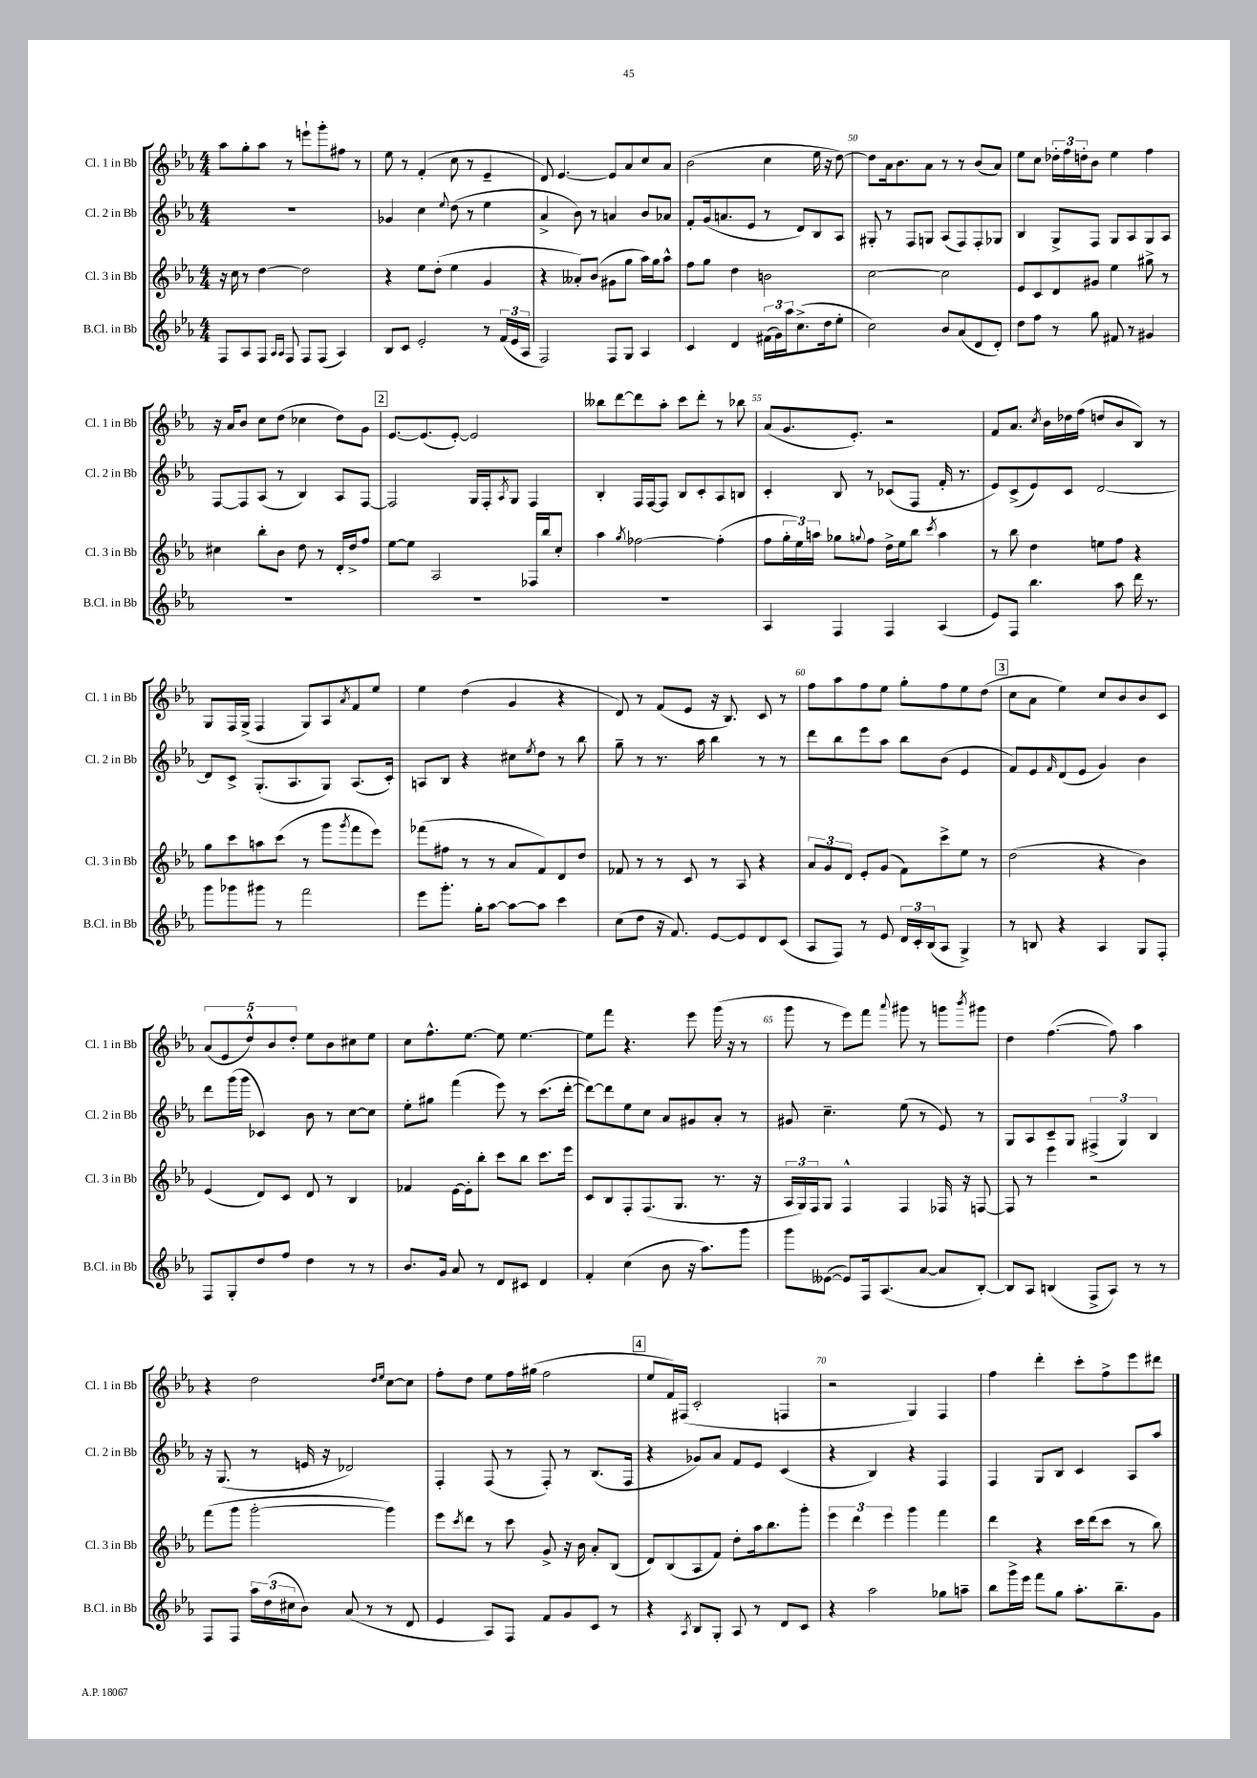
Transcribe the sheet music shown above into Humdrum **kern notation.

**kern	**kern	**kern	**kern
*staff4	*staff3	*staff2	*staff1
*clefG2	*clefG2	*clefG2	*clefG2
*k[b-e-a-]	*k[b-e-a-]	*k[b-e-a-]	*k[b-e-a-]
*M4/4	*M4/4	*M4/4	*M4/4
8F	16r	1r	8aa-
.	16cc	.	.
8A-	8r	.	8gg'
8F	[4dd	.	8aa-
16qqA-	.	.	.
16qqA-	.	.	.
8F	.	.	8r
8F	2dd]	.	8eee`
(8F	.	.	8ggg'
4A-)	.	.	8ff#
.	.	.	8r
=	=	=	=
8B-	4r	4g-	8ee-
8c	.	.	8r
2e-'	8ee-	4cc	(4f'
.	(8dd'	.	.
.	.	8qqee-	.
.	4ee-	(8dd	8cc
.	.	8r	8r
8r	4g	4ee-	4e-~
(24f	.	.	.
24e-	.	.	.
24A-	.	.	.
=	=	=	=
2F)	4r	4a-^	8d)
.	.	.	[4.e-
.	8a--')	8b-)	.
.	(8b-	8r	.
8F	8g#	4a	8e-]
8G	8gg	.	8a-
4A-	16aa-)	8b-	8cc
.	16gg	.	.
.	8aa-^^	8a-	8a-
=	=	=	=
4c	8ff	8f'	(2b-
.	8gg	(16g	.
.	.	8.a	.
4d	4dd	.	.
.	.	8e-	.
(24f#	2b	8r	4cc
24g)	.	.	.
24aa-	.	.	.
(8.cc^	.	8d)	.
.	.	8B-	16ee-
16dd	.	.	16r
8ee-'	.	8A-	[8dd)
=	=	=	=
2cc)	[2cc	8G#'	8dd]
.	.	8r	16a-
.	.	.	8.b-
.	.	8F	.
.	.	8G	8a-
8b-	2cc]	(8A-	8r
(8a-	.	8F)	8r
8d	.	8F'	(8b-
8d')	.	8G-	8a-)
=	=	=	=
8dd	8e-	4B-	8ee-
8ff	8c	.	8cc
8r	8d	8G^	24dd-'
.	.	.	24ff
.	.	.	24dd'
8gg	8g#	8F	8b-
8f#	4ee-	8G	4ee-
8r	.	8A-	.
4g#	8gg#^	8G	4ff
.	8r	8A-	.
=	=	=	=
1r	4cc#	[8F	16r
.	.	.	16a-
.	.	8F]	8b-
.	8bb-'	(8A-	8cc
.	8b-	8r	(8dd
.	8dd	4B-)	4cc-
.	8r	.	.
.	16d'	8A-	8dd)
.	16dd^	.	.
.	8ff	[8F	8g
=	=	=	=
1r	[8ee-	2F]	[8.e-
.	8ee-]	.	.
.	.	.	(8.e-]
.	2A-	.	.
.	.	.	[8e-')
.	.	16G	2e-]
.	.	16F'	.
.	.	8qA-	.
.	.	8G	.
.	16F-	4F	.
.	16bb-	.	.
.	8cc'	.	.
=	=	=	=
1r	4aa-	4B-'	8bb--
.	.	.	[8ddd
.	8qgg	.	.
.	[2ff-	16F	8ddd]
.	.	[16F	.
.	.	8F]	8aa-'
.	.	8B-	8ccc
.	.	8c'	8ddd'
.	(4ff-']	8A-	8r
.	.	8B	8bb-
=	=	=	=
4A-	8ff	4c'	(8a-
.	24gg'	.	8.g
.	24ee-)	.	.
.	24aa	.	.
4F	8gg-	8B-	.
.	.	.	8.e-')
.	8qqgg	.	.
.	8ff	8r	.
4F	16dd^	(8c-	2r
.	16ee-	.	.
.	8bb-	8F	.
.	8qccc	.	.
(4A-	4aa	16f'	.
.	.	8.r	.
=	=	=	=
8e-)	8r	8e-)	8f
8F	8bb-	(8c^	8.a-
4.bb-	4dd	8e-)	.
.	.	.	8qcc
.	.	.	16b-
.	.	8c	16dd-
.	.	.	(16ff
.	8ee	[2d	8dd
8aa-	8ff	.	8b-
16ddd	4r	.	8B-)
8.r	.	.	.
.	.	.	8r
=	=	=	=
8ggg	8gg	8d]	8G
8ggg-	8ccc	8c^	16F
.	.	.	(16G^
8ggg#	8aa	(8.G'	4F
8r	(8ccc	.	.
.	.	8.A-	.
2fff	8r	.	8G)
.	8ggg	8G)	8A-
.	8qggg	.	8qa-
.	8fff	(8.A-	8f
.	8eee-)	.	8ee-
.	.	16c')	.
=	=	=	=
8eee-	(8fff-	8A	4ee-
8.ggg'	8ff#	8B-	.
.	8r	4r	(4dd
16gg'	.	.	.
[8aa-	8r	.	.
8aa-_	8a-	8cc#	4g
.	.	8qee-	.
8aa-]	8f)	8dd	.
4ccc	8d	8r	4r
.	8dd	8bb-	.
=	=	=	=
(8cc	8f-	8gg~	8d)
8dd	8r	8r	8r
16r	8r	8.r	(8f
8.f)	.	.	.
.	8c	.	8e-
.	.	16aa-	.
[8e-	8r	4bb-	16r
.	.	.	8.B-)
8e-]	8A-	.	.
8d	4r	8r	8c
(8c	.	8r	8r
=	=	=	=
8A-	12a-	8ddd	8ff
.	12g	.	.
8F)	.	8bb-	8aa-
.	12d	.	.
8r	8e-'	8eee-	8ff
8e-	(8g	8aa-	8ee-
24d	8f)	8bb-	8gg'
24c'	.	.	.
(24B-	.	.	.
8A-	8ccc^	(8b-	8ff
4G^)	8ee-	4e-	8ee-
.	8r	.	(8dd
=	=	=	=
8r	(2dd	8f)	8cc
8B	.	8e-	8a-
.	.	16qqf	.
4r	.	(8d	4ee-)
.	.	8e-	.
4A-	4r	4g)	8cc
.	.	.	8b-
8G	4b-)	4b-	8b-
8F'	.	.	8c
=	=	=	=
8F	(4e-	8ddd	(10a-
.	.	.	10e-
8G'	.	(16ggg	.
.	.	16ggg	.
.	.	.	10dd^^)
8dd	8d)	4c-)	.
.	.	.	10b-
8ff	8c	.	.
.	.	.	10dd'
4dd	8d	8b-	8ee-
.	8r	8r	8b-
8r	4B-	[8cc	8cc#
8r	.	8cc]	8ee-
=	=	=	=
8.b-	4f-	8ee-'	8cc
.	.	8gg#	8.ff^^
16g	.	.	.
8a-	[16e-	(4fff	.
.	16e-']	.	[8.ee-
8r	8bb-'	.	.
8d	8ccc	8eee-)	8ee-]
8c#	8bb-	8r	[4.ee-
4d	8.ccc	(8.ccc	.
.	16eee-	[16ddd'	.
=	=	=	=
4f'	8c	8ddd_)	8ee-]
.	8B-	8ddd]	8fff
(4cc	8F'	8ee-	4.r
.	(8.F	8cc	.
8b-	.	8a-	.
.	8.G	.	.
16r	.	8g#	8eee-
8.aa-)	.	.	.
.	8.r	8a-'	(16ggg
.	.	.	16r
8ggg	.	8r	8r
.	16r	.	.
=	=	=	=
8ggg	24A-	8g#	8ggg
.	24G)	.	.
.	24F	.	.
([8e--	8G	4.cc~	8r
8e--])	4F^^	.	8eee-)
16F	.	.	8fff
(8.A-	.	.	.
.	.	.	8qqaaa-
.	4F	(8ee-	8ggg#
[8a-	.	8r	8r
8a-]	16F-	8e-)	8ggg
.	16r	.	.
.	.	.	8qbbb-
[8B-')	[8F	8r	8ggg#
=	=	=	=
8B-]	8F]	8G	4dd
8A-	8r	8A-	.
(4B	4eee-	8c~	([4.ff
.	.	8G	.
8F^	2r	(6F#^	.
8A-)	.	.	8ff])
.	.	6G)	.
8r	.	.	4aa-
.	.	6B-	.
8r	.	.	.
=	=	=	=
8F	(8fff	16r	4r
.	.	(8.G	.
8F	8ggg	.	.
24aa-	[2ggg'	8r	2dd
(24dd	.	.	.
24cc#	.	.	.
8b-)	.	16e	.
.	.	16r	.
(8a-	.	2d-)	.
8r	.	.	.
.	.	.	16qqdd
.	.	.	16qqee-
8r	4ggg])	.	[8cc
8d	.	.	8cc]
=	=	=	=
4e-	8eee-	4F'	8ff'
.	8qccc	.	.
.	8ddd	.	8dd
8A-)	8r	(8F	8ee-
8F	8ccc	8r	16ff
.	.	.	(16gg#
8f	8g^	8F')	2ff
8g	16r	8r	.
.	16b-	.	.
8c	8a-'	(8.B-	.
8r	(8B-	.	.
.	.	16F	.
=	=	=	=
4r	8d)	4r	8ee-
.	(8B-	.	16f)
.	.	.	(16F#
8qA-	.	.	.
8B-	8A-	8g-)	2c'
8G'	8f)	8a-	.
8A-	8dd'	8f	.
8r	16aa-	8e-	.
.	8.bb-	.	.
8d	.	(4c	4F
8c	8ggg'	.	.
=	=	=	=
4r	6eee-	4r	2r
.	6ddd	.	.
2aa-	.	4B-)	.
.	6eee-	.	.
.	4ggg	4r	4G)
8gg-	4fff	4F	4F
8aa~	.	.	.
=	=	=	=
8bb-	4ddd	4F	4ff
16ggg^	.	.	.
16eee-	.	.	.
8fff	4r	8G	4ddd'
8gg	.	8B-	.
8.aa-'	16ccc	4c	8ccc'
.	(16ddd	.	.
.	8ccc	.	8ff^
8.bb-~	.	.	.
.	8r	8A-	8eee-
8g	8bb-)	8aa-	8ddd#
==	==	==	==
*-	*-	*-	*-
